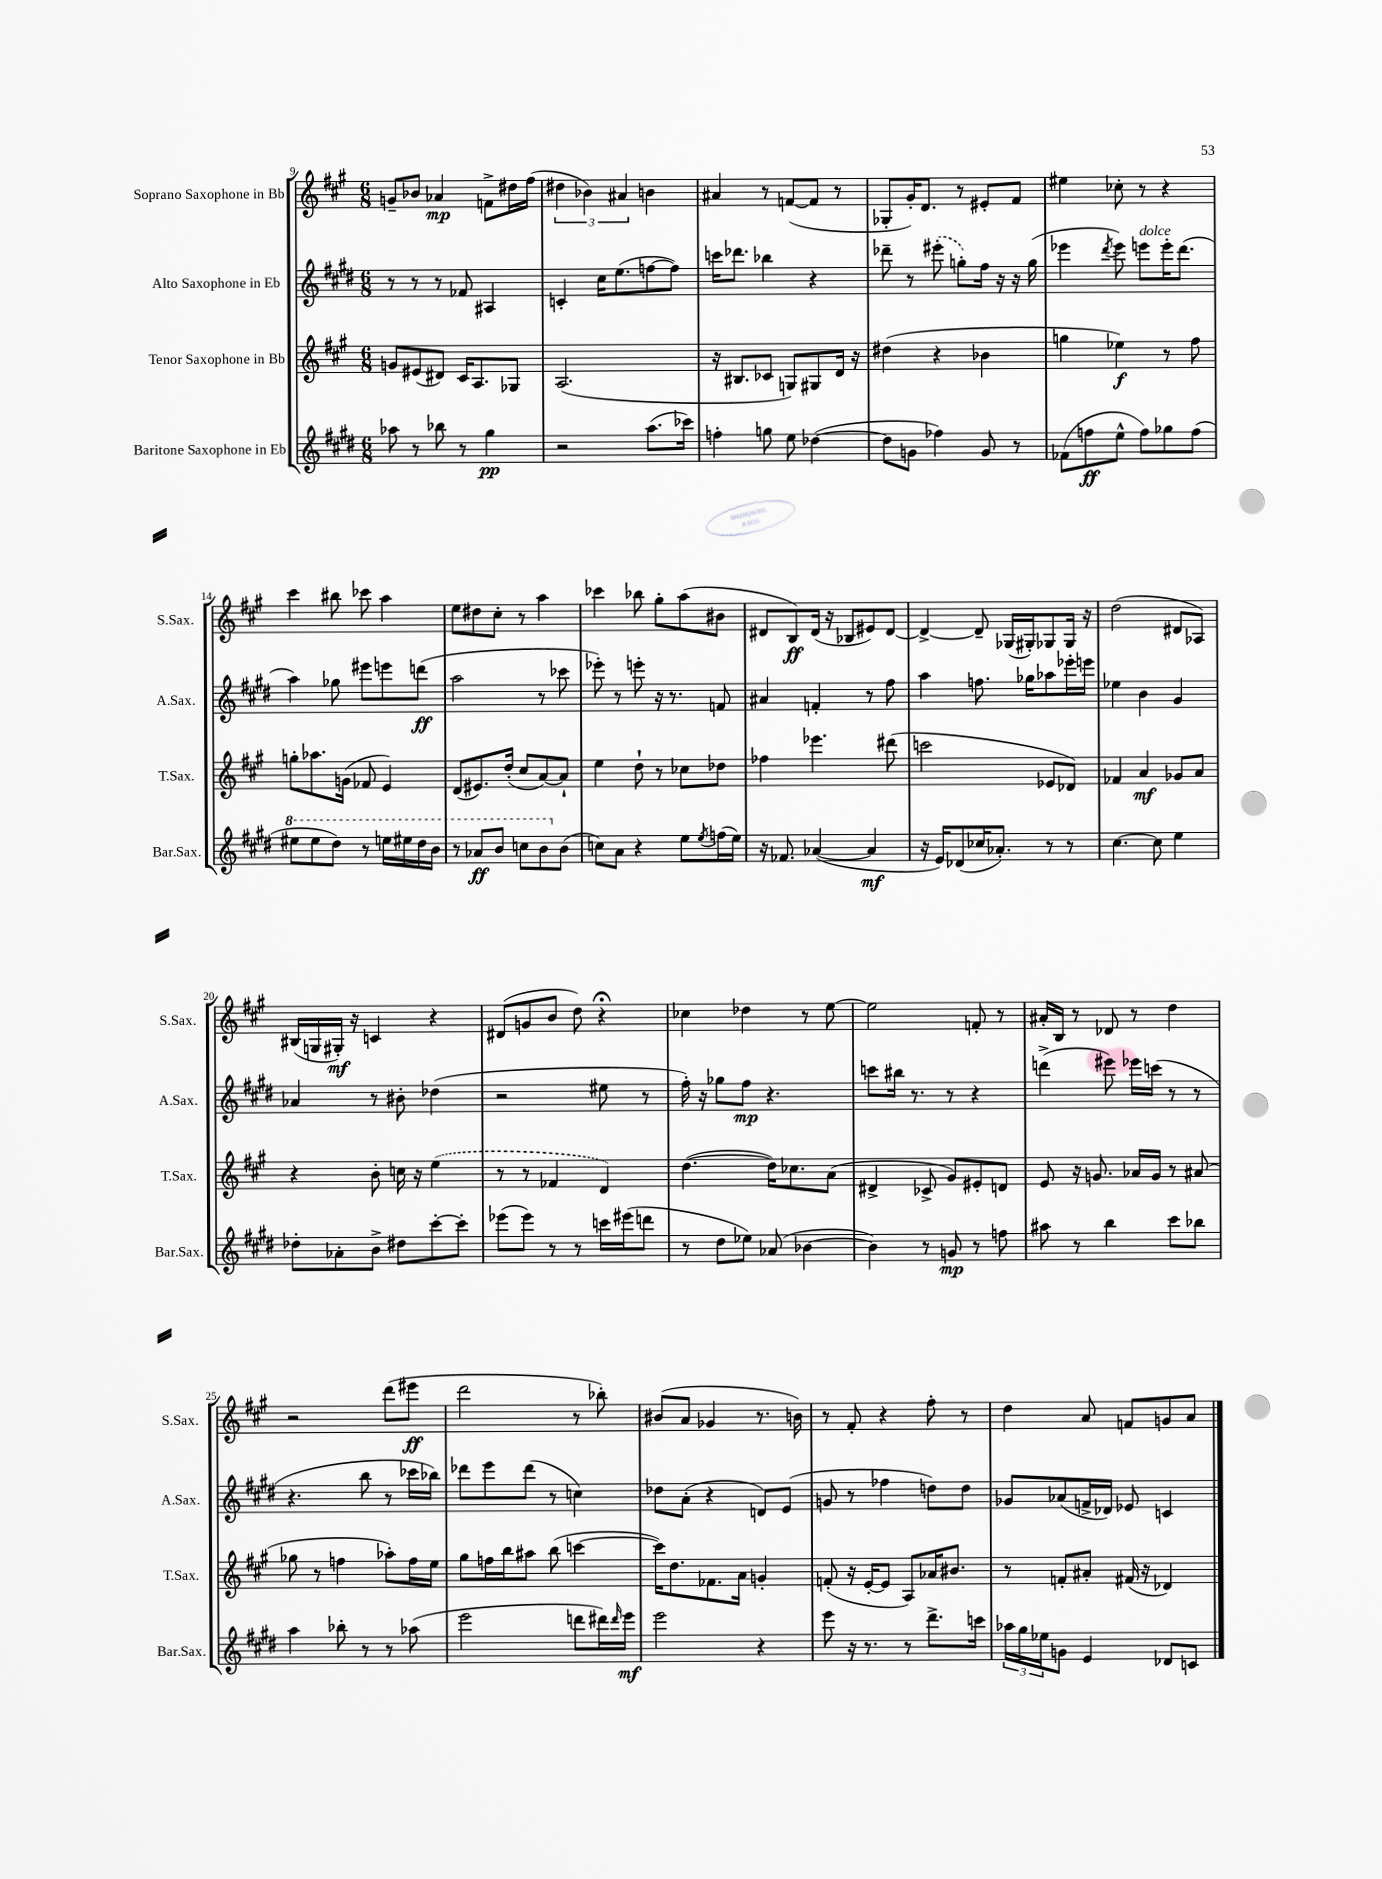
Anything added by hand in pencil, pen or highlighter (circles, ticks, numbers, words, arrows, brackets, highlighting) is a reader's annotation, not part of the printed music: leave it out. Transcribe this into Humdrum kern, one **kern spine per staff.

**kern	**kern	**kern	**kern
*staff4	*staff3	*staff2	*staff1
*clefG2	*clefG2	*clefG2	*clefG2
*k[f#c#g#d#]	*k[f#c#g#]	*k[f#c#g#d#]	*k[f#c#g#]
*M6/8	*M6/8	*M6/8	*M6/8
8aa-	8g	8r	8g~
8r	(8e#	8r	8b-
8bb-	8d#)	8r	4a-
8r	16c#	8f-	.
.	8.A	.	.
4gg#	.	4A#	8f^
.	8G-	.	16dd#
.	.	.	(16ff#
=	=	=	=
2r	(2.A	4c'	6dd#
.	.	.	6b-)
.	.	16cc#	.
.	.	(8.ee	.
.	.	.	6a#
(8.aa	.	[8ff	4b
.	.	8ff])	.
16ccc-)	.	.	.
=	=	=	=
4ff'	16r	16ccc	4a#
.	8.B#	8.ddd-	.
8gg	8c-	4bb-	8r
8ee	8G)	.	([8f
([4dd-	8G#	4r	8f]
.	16d	.	8r
.	16r	.	.
=	=	=	=
8dd-]	(4dd#	8ddd-~	8G-'
8g	.	8r	16g#')
.	.	.	8.d
4ff-)	4r	(8eee#'	.
.	.	8gg')	8r
8g	4b-	16ff#	8e#'
.	.	16r	.
8r	.	16r	8f#
.	.	(16gg	.
=	=	=	=
(8f-	4gg	4eee-	4ee#
8ff	.	.	.
.	.	8qddd#	.
8ee^^	4ee-)	8eee-)	8cc-'
8ff)	.	8eee	8r
8gg-	8r	16eee'	4r
.	.	(8.ddd#	.
(8ff	8ff#	.	.
=	=	=	=
8eee#	8gg'	4aa)	4ccc#
8eee#	8.aa-	.	.
8ddd#)	.	8gg-	8bb#
.	(16g	.	.
8r	8f-	8eee#	8ccc-
16eee	4e)	8eee	4aa
16eee#	.	.	.
16ddd#	.	(8ddd	.
16bb	.	.	.
=	=	=	=
8r	(8d	2aa	8ee
8aa-	8.e#)	.	8dd#
8bb	.	.	8cc#'
.	(16dd'	.	.
8ccc	8cc#	.	8r
8bb	[8a)	8r	4aa
(8b	8a`]	8ccc-	.
=	=	=	=
8cc)	4ee	8eee-')	4ccc-
8a	.	8r	.
4r	8dd`	8eee'	8bb-
.	8r	16r	8gg#'
.	.	8.r	.
8ee	8cc-	.	(8aa
8qee	.	.	.
(16ff	8dd-	8f	8b#
16ee)	.	.	.
=	=	=	=
16r	4ff-	4a#	8d#
8.f-	.	.	.
.	.	.	8B)
([4a-	4.eee-	4f'	(16d#
.	.	.	16r
.	.	.	8B-
4a-]	.	8r	8e#)
.	(8ddd#	8ff#	[8d#
=	=	=	=
16r	2ccc	4aa	4d#^_
16e)	.	.	.
(8d-	.	.	.
16cc-	.	8.ff	8d#~]
8.a-')	.	.	.
.	.	.	(16G-
.	.	16gg-	16G#')
8r	8e-	8aa-	8G-
8r	8d-)	16eee-'	16G-
.	.	16eee	16r
=	=	=	=
[4.cc#	4f-	4ee-	(2dd
.	4a	4b	.
8cc#]	.	.	.
4ee	8g-	4g#	8d#
.	8a	.	8A-)
=	=	=	=
8dd-'	4r	4a-	(16B#
.	.	.	16G
8a-'	.	.	16G#')
.	.	.	16r
8b^	8b'	8r	4c
8dd#	16cc	8b#'	.
.	16r	.	.
[8ccc#'	(4ee	(4dd-	4r
8ccc#']	.	.	.
=	=	=	=
(8eee-	8r	2r	(8d#
8eee-)	8r	.	8g
8r	4f-	.	8b
8r	.	.	8dd)
16ccc	4d)	8ee#	4r;
(16eee#	.	.	.
8ddd	.	8r	.
=	=	=	=
8r	([4.dd	16ff#')	4cc-
.	.	16r	.
8dd#	.	8gg-	.
8ee-)	.	8ff#	4dd-
(8a-	16dd])	4.r	.
.	8.cc-	.	.
[4b-	.	.	8r
.	(8a	.	[8ee
=	=	=	=
4b-])	4d#^	8ccc	2ee]
.	.	16bb#	.
.	.	8.r	.
8r	8c-^	.	.
8g	8g#)	8r	.
8r	8e#'	4r	8f'
8ff	8d	.	8r
=	=	=	=
8aa#	8e	(4ddd^	16a#'
.	.	.	16B
8r	16r	.	8r
.	8.g	.	.
4bb	.	8eee#)	8d-
.	16a-	16eee-	8r
.	16g	(16ccc	.
8ccc#	8r	8r	4dd
8bb-	(8a#	8r	.
=	=	=	=
4aa	8gg-	4.r	2r
.	8r	.	.
8bb-'	4ff	.	.
8r	.	8bb	.
8r	8aa-')	8r	(8ddd
(8aa-	16ff	16ccc-	8eee#
.	16ee	16bb-)	.
=	=	=	=
2eee	8gg#	8ddd-	2ddd
.	16ff	8eee	.
.	16bb	.	.
.	8aa#	(8ddd-	.
.	(8bb	8r	.
8ddd	[4ccc	4cc)	8r
16ddd#)	.	.	8bb-')
16qqddd#	.	.	.
16eee	.	.	.
=	=	=	=
2eee	16ccc])	8dd-	(8b#
.	8.dd	.	.
.	.	(8a'	8a
.	8.f-	4r	4g-
.	16a	.	.
4r	4g'	8d)	8.r
.	.	(8e	.
.	.	.	16b)
=	=	=	=
8eee	(8f'	8g	8r
16r	16r	8r	8f#'
8.r	[16e'	.	.
.	8e]	4ff-	4r
8r	8A)	.	.
8.ddd#^	16a-	8dd)	8ff#'
.	8.b#	.	.
.	.	8dd	8r
16ccc	.	.	.
=	=	=	=
24aa-	8r	8g-	4dd
24gg#	.	.	.
24ee-	.	.	.
8g	8f'	(8a-	.
4e	8a#'	16f^	8a
.	.	16d-)	.
.	(16f#	8e-	8f
.	16r	.	.
8d-	4d-)	4c	8g
8c	.	.	8a
==	==	==	==
*-	*-	*-	*-
